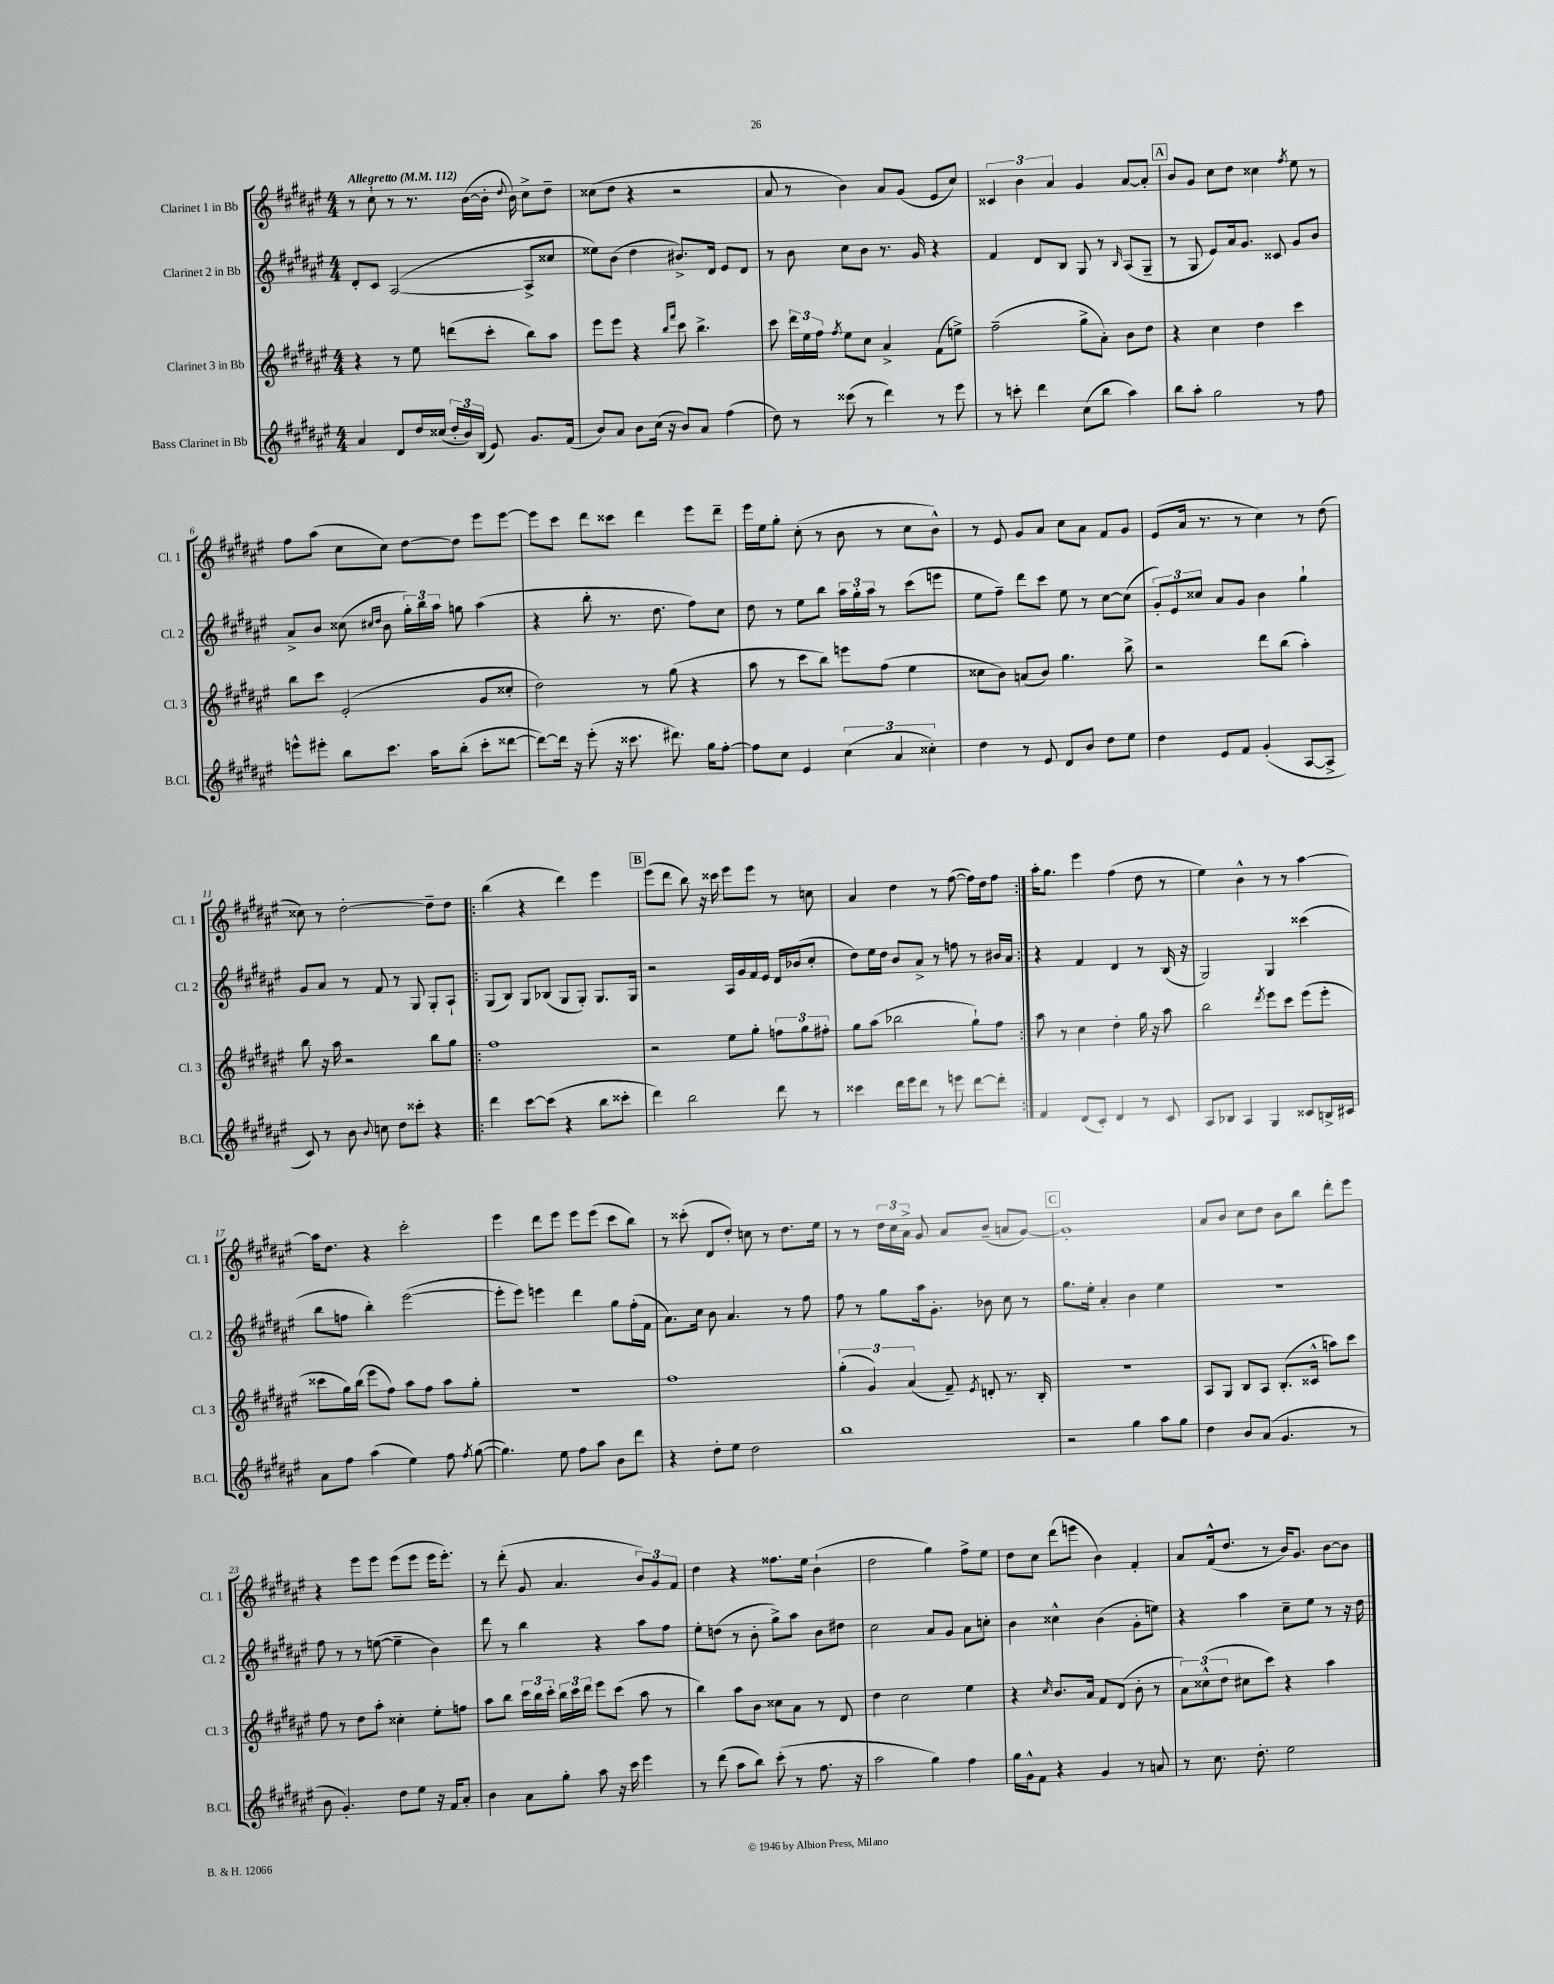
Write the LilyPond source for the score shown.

<<
\new StaffGroup <<
\new Staff = "s0" \with { instrumentName = "Clarinet 1 in Bb" shortInstrumentName = "Cl. 1" } {
    \clef treble \key fis \major \numericTimeSignature \time 4/4 \tempo "Allegretto" 4 = 112
    \autoBeamOff r8 cis''8-! r8 r8. b'16[~( b'16]-. \appoggiatura { dis''8 } b'16) cis''8[-> dis''8]-- |
    cisis''8[( dis''8] r4 r2 |
    ais'8 r8 b'4) ais'8[ gis'8]( eis'8[ cis''8]) |
    \tuplet 3/2 { cisis'4 b'4 ais'4 } gis'4 ais'8[~ ais'8]-. |
    \mark \markup { \box "A" } b'8[ gis'8] cis''8[ dis''8] cisis''4 \acciaccatura { fis''8 } eis''8 r8 |
    fis''8[ ais''8]( cis''8[ cis''8]) dis''8[~ dis''8] eis'''8[ eis'''8]~ |
    eis'''8[ cis'''8] dis'''8[ cisis'''8] dis'''4 eis'''8[ dis'''8]-- |
    eis'''16[ eis''16 gis''8]-. cis''8-.( r8 b'8 r8 cis''8[ b'8]-^) |
    r8 eis'8 gis'8[ ais'8] cis''8[ ais'8] fis'8[ gis'8] |
    eis'8[( ais'16] r8. r8 cis''4) r8 dis''8( |
    cisis''8) r8 dis''2~-. dis''8[-- dis''8] |
    \repeat volta 2 { b''4( r4 dis'''4) eis'''4 |
    \mark \markup { \box "B" } eis'''8[( dis'''8] b''8) r16 cisis'''16 eis'''8[ eis'''8] r8 c''8 |
    ais'4 dis''4 r8 fis''8~( fis''16[) dis''16 fis''8] | }
    ais''16[-. gis''8.] eis'''4 fis''4( dis''8 r8 |
    eis''4) b'4-^ r8 r8 ais''4~ |
    ais''16[ dis''8.] r4 cis'''2-. |
    eis'''4 dis'''8[ eis'''8] eis'''8[ eis'''8]( cis'''8[ b''8]) |
    r8 cisis'''8-.( dis'8[ dis''8]-.) c''8 r8 dis''8.[ eis''16] |
    r8 r8 \tuplet 3/2 { dis''16[ cis''16 ais'16]-> } gis'8 ais'8[ b'8]--( a'8[ gis'8]~) |
    \mark \markup { \box "C" } gis'1-. |
    ais'8[ b'8] cis''8[ dis''8] b'8[ b''8] dis'''8[-. eis'''8] |
    r4 eis'''8[ eis'''8] eis'''8[( eis'''8] eis'''16[ eis'''8.]-.) |
    r8 dis'''8-.( gis'8 ais'4. \tuplet 3/2 { b'8[) gis'8 fis'8] } |
    dis''4 r4 fisis''8.[ eis''16] b'4-!( |
    dis''2 gis''4) fis''8[-> eis''8] |
    dis''8[ cis''8] dis'''8[( e'''8] b'4) fis'4-. |
    ais'8[ fis'16-^( dis''8.] r8 b'16[) gis'8.] b'8[~ b'8] \bar "|." |
}
\new Staff = "s1" \with { instrumentName = "Clarinet 2 in Bb" shortInstrumentName = "Cl. 2" } {
    \clef treble \key fis \major \numericTimeSignature \time 4/4
    \autoBeamOff dis'8[-. cis'8] ais2~( ais8[-> cisis''8] |
    eisis''8[) b'8]( dis''4 bis'8.[->) dis'16] eis'8[ dis'8] |
    r8 b'8 cis''8[ b'8] r8. gis'16 r4 |
    fis'4 dis'8[ b8] gis8 r8 \grace { b16 } ais8[( gis8]-- |
    \mark \markup { \box "A" } r8 gis8 eis'8[) ais'16 gis'8.] cisis'8 gis'8[ b'8] |
    ais'8[-> b'8] cisis''8( \grace { cis''16[ dis''16] } b'8 \tuplet 3/2 { gis''16[-.) b''16 ais''16] } g''8 ais''4( |
    r4 b''8-. r8. dis''8. fis''8[) cis''8] |
    dis''8 r8 eis''8[ b''8] \tuplet 3/2 { ais''16[ gis''16-. ais''16] } r8 cis'''8[( e'''8] |
    eis''8[ fis''8]--) dis'''8[ cis'''8] eis''8 r8 cis''8[~ cis''8]( |
    \tuplet 3/2 { gis'8[-.) eis'8 cisis''8] } ais'8[ gis'8] b'4 gis''4-! |
    gis'8[ ais'8] r8 fis'8 r8 gis8 gis8[-. ais8]-! |
    \repeat volta 2 { gis8[( b8]) gis8[ bes8]( gis8[ gis8]-.) gis8.[ gis16] |
    \mark \markup { \box "B" } r2 ais16[ gis'16 fis'16 eis'16] dis'16[ bes'16( cis''8]-. |
    dis''8[) eis''16 dis''16] b'8[ ais'8]-> r8 f''8 r8 bis'16[ ais'16] | }
    r4 fis'4 dis'4 r8 b16( r16 |
    gis2) gis4 cisis'''4( |
    b''8[ f''8] b''4-.) eis'''2~( |
    eis'''8[-. eis'''8]) e'''4 dis'''4 gis''8[ fis''16-.( fis'16] |
    ais'8.[) cis''16] b'8 ais'4. r8 fis''8 |
    fis''8 r8 gis''8[ ais''16 gis'8.]-. bes'8 cis''8 r8 |
    \mark \markup { \box "C" } gis''8.[ eis''16]-. ais'4-. b'4 eis''4 |
    r1 |
    fis''8 r8 r8 e''8~( e''4-- b'4) |
    dis'''8 r8 b''4 r4 ais''8[ fis''8] |
    eis''8[-. d''8]( r8 b'8-. gis''8[->) ais''8] b'8[ dis''8] |
    cis''2 ais'8[ gis'8] ais'8[ c''8]-. |
    b'4 cisis''4-^ b'4( gis'8[-. e''8]) |
    r4 ais''4 cis''8[-- eis''8] r8 r16 dis''16 \bar "|." |
}
\new Staff = "s2" \with { instrumentName = "Clarinet 3 in Bb" shortInstrumentName = "Cl. 3" } {
    \clef treble \key fis \major \numericTimeSignature \time 4/4
    \autoBeamOff r4 r8 eis''8 d'''8[( cis'''8]-. b''8[) ais''8] |
    eis'''8[ eis'''8] r4 \grace { b''16[ fis'''16] } cis'''8 b''4.-> |
    cis'''8 \tuplet 3/2 { dis'''16[ eis''16 fis''16] } \acciaccatura { fis''8 } eis''8[ cis''8] ais'4-> fis'8[( e''8]->) |
    fis''2--( gis''8[-> ais'8]-.) b'8[ dis''8] |
    \mark \markup { \box "A" } r4 cis''4 dis''4 cis'''4 |
    b''8[ cis'''8] eis'2-.( gis'8[ cisis''8]-. |
    dis''2) r8 gis''8( r4 |
    ais''8 r8 cis'''8[ b''8]) e'''8[ fis''8]( eis''4 |
    cisis''8[ b'8]) a'8[( b'8]) gis''4. b''8-> |
    r2 dis'''8[ b''8]( ais''4-.) |
    b''8 r16 ais''16 r2 b''8[ gis''8] |
    \repeat volta 2 { fis''1 |
    \mark \markup { \box "B" } r2 eis''8[ gis''8]-. \tuplet 3/2 { f''8[ gis''8 fis''8]-. } |
    gis''8[ ais''8]( bes''2 gis''8[-!) fis''8] | }
    ais''8 r8 cis''4 dis''4-. gis''16 r16 ais''8 |
    b''2 \acciaccatura { dis'''8 } eis'''8[ cis'''8] eis'''8[( eis'''8]-. |
    cisis'''8[ gis''16) b''16]( eis'''8[ fis''8]) ais''8[ fis''8] ais''8[ gis''8]-. |
    R1 |
    fis''1 |
    \tuplet 3/2 { gis''4-.( gis'4) ais'4( } fis'8--) \acciaccatura { eis'8 } d'8-. r8. b16-. |
    \mark \markup { \box "C" } R1 |
    ais8[ gis8] b8[ ais8] b8.[-.( cisis'16]-^ a''8[) cis'''8] |
    fis''8 r8 dis''8[ ais''8]-. cisis''4-. eis''8[-. f''8] |
    ais''8[ b''8] \tuplet 3/2 { cis'''16[ b''16 cis'''16]-. } \tuplet 3/2 { b''16[ cis'''16 dis'''16] } eis'''8[ cis'''8]( ais''8 r8 |
    b''4) ais''8[ b'8] cisis''8[ ais'8] r8 dis'8 |
    dis''4 cis''2 eis''4 |
    r4 \grace { cis''16 } b'8.[ ais'16] fis'8[ dis'8]( b'8-. r8 |
    \tuplet 3/2 { ais'8[) cisis''8-^( dis''8] } cis''8[ cis'''8]) r4 ais''4 \bar "|." |
}
\new Staff = "s3" \with { instrumentName = "Bass Clarinet in Bb" shortInstrumentName = "B.Cl." } {
    \clef treble \key fis \major \numericTimeSignature \time 4/4
    \autoBeamOff ais'4 dis'8[ dis''16 cisis''16]( \tuplet 3/2 { dis''16[-. b'16) b16]( } eis'8) gis'8.[ fis'16]( |
    b'8[) ais'8] b'8[ cis''16]( r16 b'8[) ais'8] fis''4( |
    dis''8) r8 cisis'''8( r8 dis'''4) r8 eis'''8 |
    r8 c'''8-. dis'''4 cis''8[( b''8] ais''4) |
    \mark \markup { \box "A" } b''8[ ais''8]-. gis''2 r8 fis''8 |
    e'''8[-^ eis'''8]-. b''8[ cis'''8.] ais''16[ b''8]-.( cis'''8[-. disis'''8]~ |
    disis'''8[~) disis'''16] r16 eis'''8-.( r16 cisis'''8. dis'''8.) gis''16[ fis''8]~-. |
    fis''8[ cis''8] eis'4 \tuplet 3/2 { cis''4( ais'4 cisis''4-.) } |
    dis''4 r8 eis'8 dis'8[ b'8] dis''8[ eis''8] |
    dis''4 eis'8[ fis'8] gis'4-.( ais8[~ ais8]-> |
    cis'8) r8 b'8 \appoggiatura { b'8 } c''8 dis''8[ cisis'''8]-. r4 |
    \repeat volta 2 { dis'''4 cis'''8[~ cis'''8]( r4 b''8[ cisis'''8]-. |
    \mark \markup { \box "B" } dis'''4) b''2 dis'''8 r8 |
    cisis'''4 dis'''16[ eis'''16 dis'''8] r8 e'''8 dis'''8[~ dis'''8]-. | }
    fis'4 dis'8[( cis'8]-.) dis'4 r8 cis'8 |
    ais8[ bes8] ais4 gis4 cisis'8[ b16-> cis'16] |
    ais'8[ fis''8] ais''4( eis''4) fis''8 \acciaccatura { fis''8 } gis''8~( |
    gis''4.) eis''8 fis''8[ ais''8] b'8[ dis'''8] |
    r4 dis''8[-. eis''8] dis''2 |
    b''1 |
    \mark \markup { \box "C" } r2 gis''4 ais''8[ gis''8] |
    dis''4 b'8[ ais'8]( gis'4. r8 |
    b'8 gis'4.-.) dis''8[ eis''8] r16 fis'16[ ais'8]-. |
    b'4 ais'8[ gis''8]-. ais''8 r16 cis'''16 eis'''4 |
    r8 dis'''8( ais''8[ b''8]) cis'''8-.( r8 fis''8. r16 |
    ais''2 gis''4) fis''4 |
    gis''16[ gis'16-^ fis'8] r4 gis'4 r8 a'8 |
    r8 cis''8. dis''8.-. eis''2 \bar "|." |
}
>>
>>
